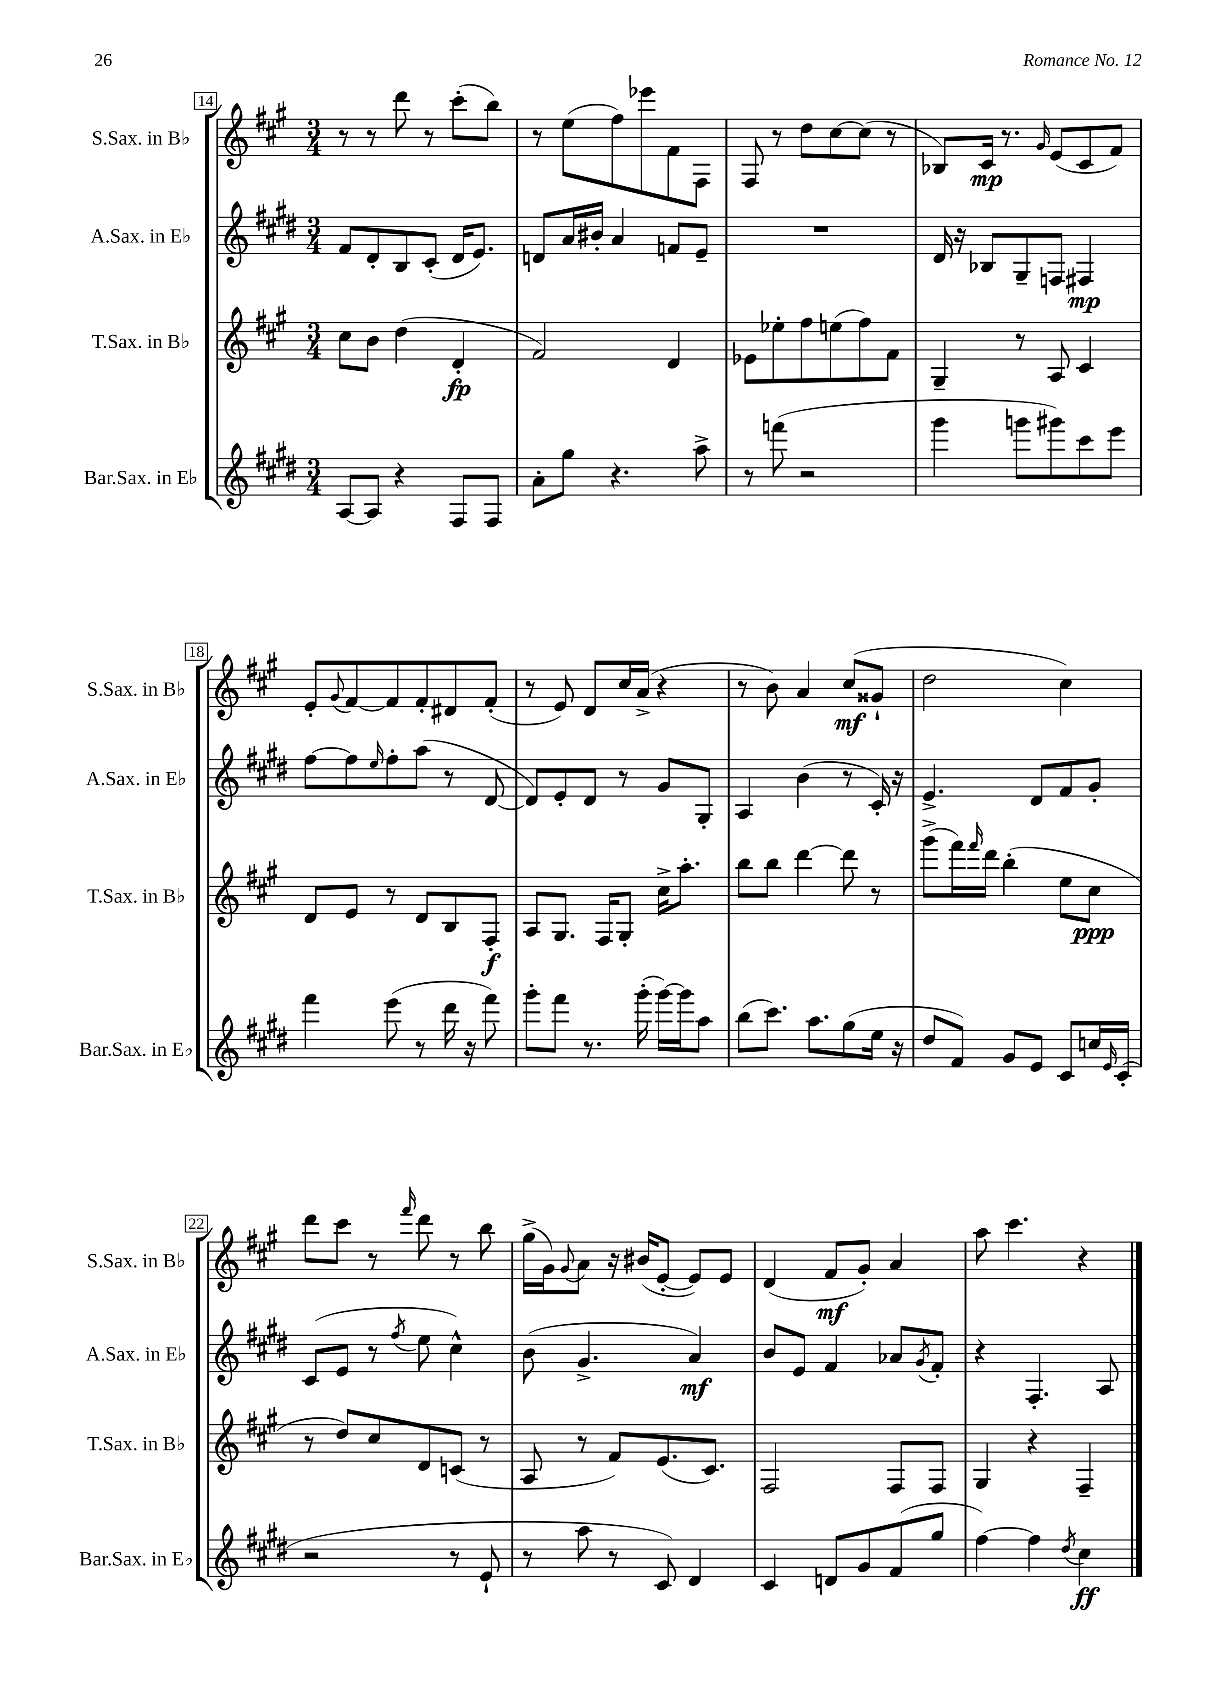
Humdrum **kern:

**kern	**kern	**kern	**kern
*staff4	*staff3	*staff2	*staff1
*clefG2	*clefG2	*clefG2	*clefG2
*k[f#c#g#d#]	*k[f#c#g#]	*k[f#c#g#d#]	*k[f#c#g#]
*M3/4	*M3/4	*M3/4	*M3/4
[8A	8cc#	8f#	8r
8A]	8b	8d#'	8r
4r	(4dd	8B	8ddd
.	.	(8c#'	8r
8F#	4d'	16d#	(8ccc#'
.	.	8.e)	.
8F#	.	.	8bb)
=	=	=	=
8a'	2f#)	8d	8r
8gg#	.	16a	(8ee
.	.	16b#'	.
4.r	.	4a	8ff#)
.	.	.	8eee-
.	4d	8f	8f#
8aa^	.	8e~	8F#
=	=	=	=
8r	8e-	2.r	8F#
(8fff	8ee-'	.	8r
2r	8ff#	.	8dd
.	(8ee	.	[8cc#
.	8ff#)	.	(8cc#]
.	8f#	.	8r
=	=	=	=
4ggg#	4G#~	16d#	8B-)
.	.	16r	.
.	.	8B-	16c#
.	.	.	8.r
8ggg	8r	8G#~	.
.	.	.	16qqg#
8ggg#)	8A	8F	(8e
8ccc#	4c#	4F#	8c#
8eee	.	.	8f#)
=	=	=	=
4fff#	8d	[8ff#	8e'
.	.	.	8qqg#
.	8e	8ff#]	[8f#
.	.	16qqee	.
(8eee	8r	8ff#'	8f#]
8r	8d	(8aa	8f#'
16ddd#	8B	8r	8d#
16r	.	.	.
8fff#)	8F#'	[8d#	(8f#'
=	=	=	=
8ggg#'	8A	8d#])	8r
8fff#	8.G#	8e'	8e)
8.r	.	8d#	8d
.	16F#	.	.
.	8G#'	8r	16cc#
(16ggg#'	.	.	(16a^
[16ggg#)	16cc#^	8g#	4r
16ggg#]	8.aa'	.	.
8aa	.	8G#'	.
=	=	=	=
(8bb	8bb	4A	8r
8.ccc#)	8bb	.	8b)
.	[4ddd	(4b	4a
8.aa	.	.	.
(8gg#	8ddd]	8r	(8cc#
16ee	8r	16c#')	8g##`
16r	.	16r	.
=	=	=	=
8dd#	(8ggg#^	4.e^	2dd
8f#)	16fff#)	.	.
.	16qqfff#	.	.
.	16ddd	.	.
8g#	(4bb'	.	.
8e	.	8d#	.
8c#	8ee	8f#	4cc#)
16cc	8cc#	8g#'	.
16qqe	.	.	.
(16c#'	.	.	.
=	=	=	=
2r	8r	(8c#	8ddd
.	8dd)	8e	8ccc#
.	8cc#	8r	8r
.	.	8qff#	16qqfff#
.	8d	8ee	8ddd
8r	(8c	4cc#^^)	8r
8e`	8r	.	8bb
=	=	=	=
8r	8A	(8b	(16gg#^
.	.	.	16g#)
.	.	.	8qqg#
8aa	8r	4.g#^	8a
8r	8f#)	.	16r
.	.	.	(16b#
8c#)	(8.e	.	[8e'
4d#	.	4a)	8e])
.	8.c#)	.	.
.	.	.	8e
=	=	=	=
4c#	2F#	8b	(4d
.	.	8e	.
8d	.	4f#	8f#
8g#	.	.	8g#')
(8f#	8F#	8a-	4a
.	.	8qg#	.
8gg#	8F#	8f#'	.
=	=	=	=
[4ff#)	4G#	4r	8aa
.	.	.	4.ccc#
4ff#]	4r	4.F#'	.
8qdd#	.	.	.
4cc#	4F#~	.	4r
.	.	8A	.
==	==	==	==
*-	*-	*-	*-
